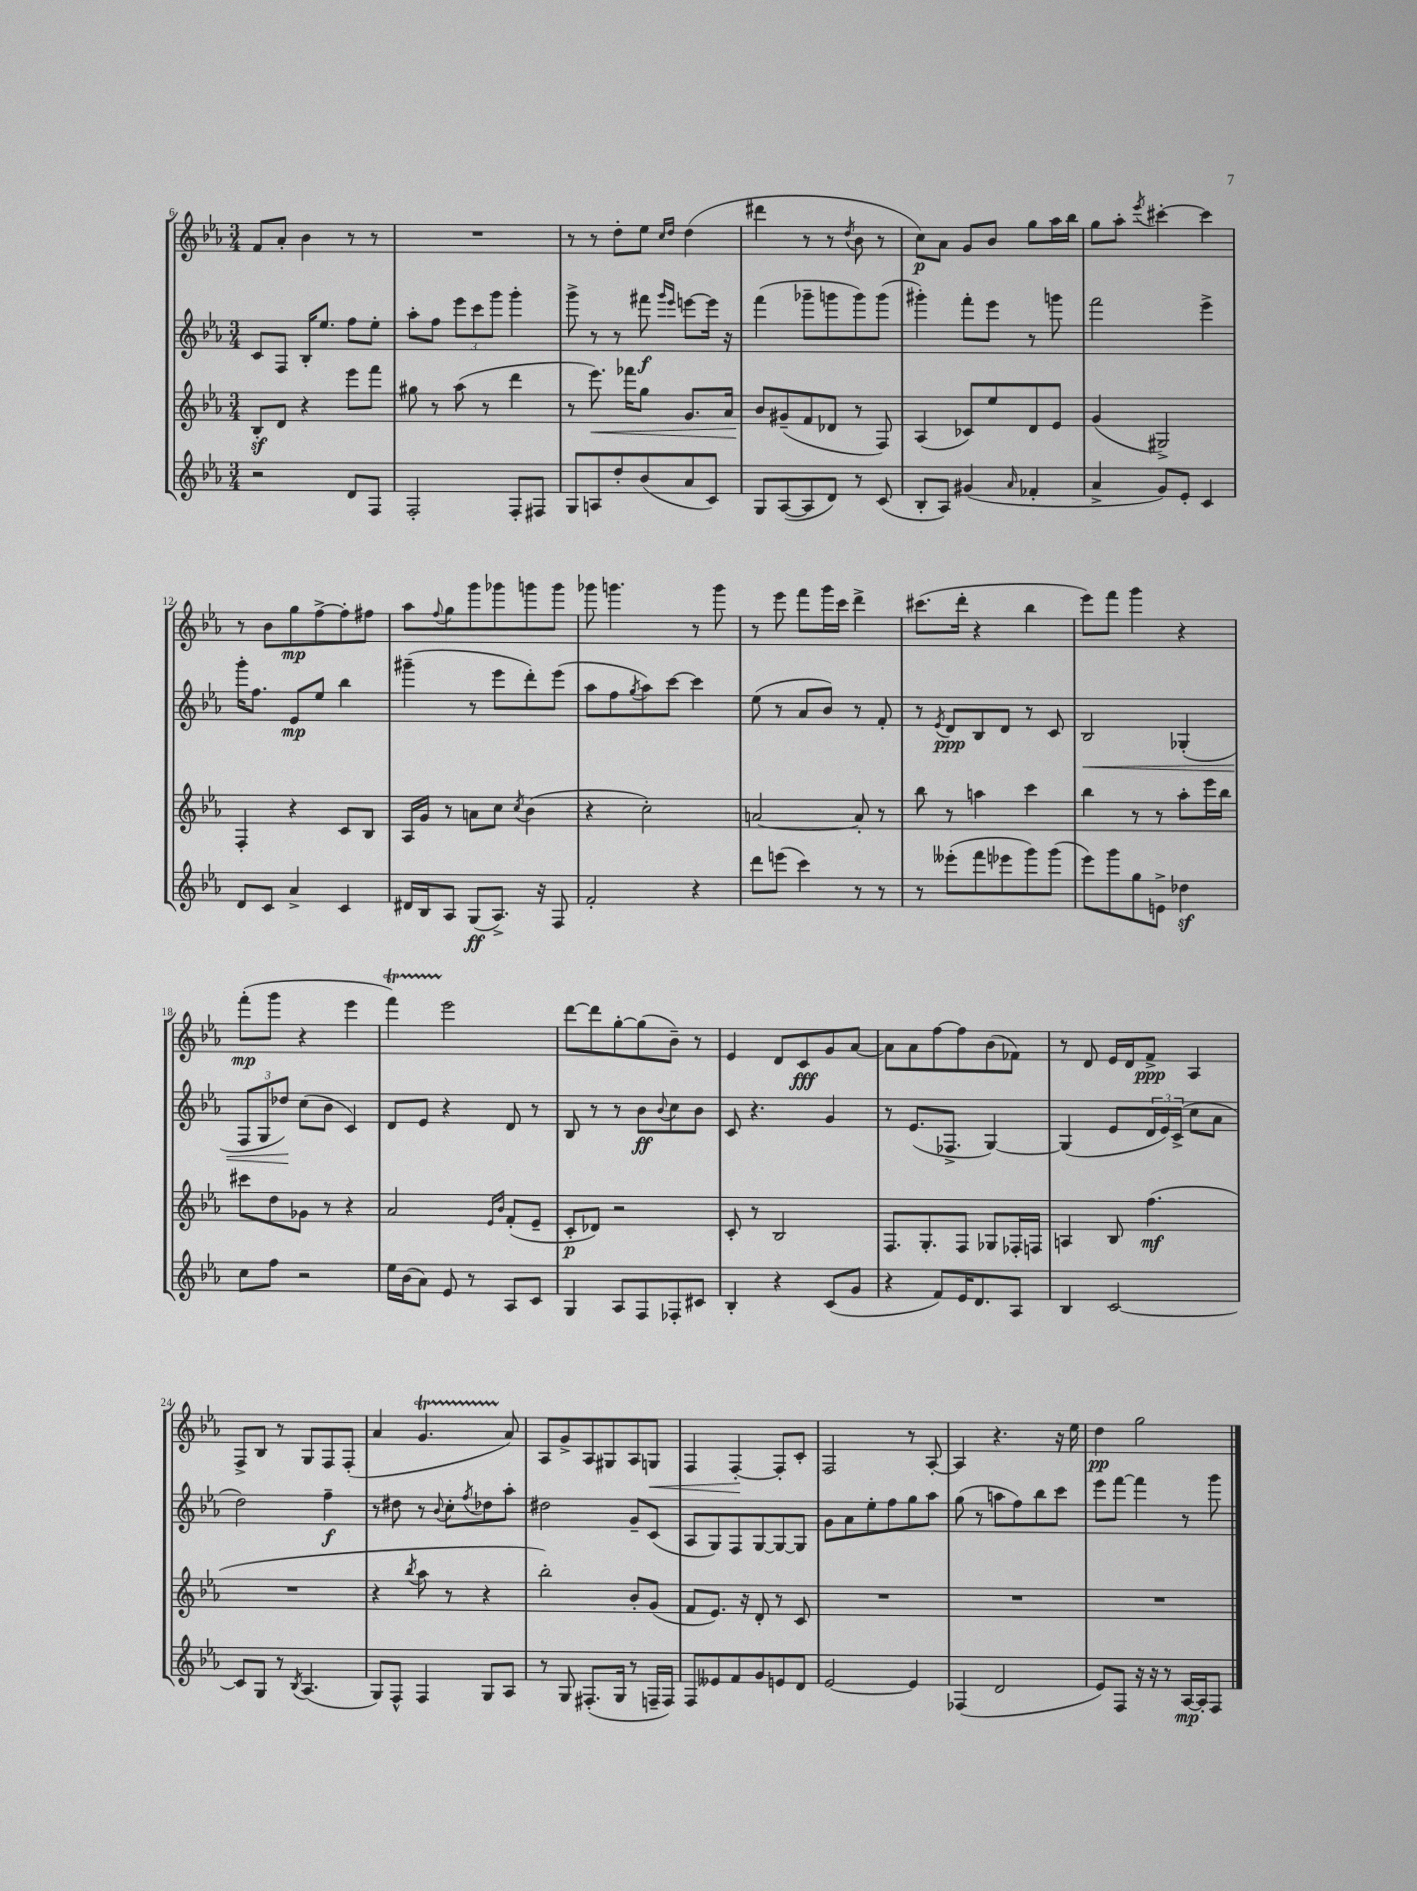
<<
\new StaffGroup <<
\new Staff = "s0" {
    \clef treble \key ees \major \numericTimeSignature \time 3/4
    f'8 aes'8-. bes'4 r8 r8 |
    R2. |
    r8 r8 d''8-. ees''8 \grace { c''16 d''16 } d''4( |
    dis'''4 r8 r8 \acciaccatura { d''8 } bes'8 r8 |
    c''8\p) aes'8 g'8 bes'8 g''8 aes''16 bes''16 |
    g''8 aes''8-. \acciaccatura { ees'''8 } cis'''4~-. cis'''4 |
    r8 bes'8 g''8\mp f''8~-> f''8-. fis''8 |
    aes''8 \appoggiatura { f''8 } g''8 g'''8 ges'''8 g'''8 g'''8 |
    ges'''8 g'''4. r8 g'''8 |
    r8 ees'''8 f'''8 g'''16 c'''16 d'''4-> |
    cis'''8.( d'''16-. r4 bes''4 |
    ees'''8) f'''8 g'''4 r4 |
    f'''8-.\mp( g'''8 r4 ees'''4 |
    f'''4\startTrillSpan) ees'''2\stopTrillSpan |
    d'''8~ d'''8 g''8~-. g''8( bes'8--) r8 |
    ees'4 d'8 c'8\fff g'8 aes'8~ |
    aes'8 aes'8 f''8~ f''8 bes'8( fes'8) |
    r8 d'8 ees'16 d'16 f'8->\ppp aes4 |
    f8-> bes8 r8 g8 f8 f8-.( |
    aes'4 g'4.\startTrillSpan aes'8\stopTrillSpan) |
    aes8 g'8-> aes8 gis8 aes8 g8\< |
    f4 f4~-.\! f8-. c'8-. |
    f2 r8 aes8~-. |
    aes4 r4. r16 ees''16 |
    d''4\pp g''2 \bar "|." |
}
\new Staff = "s1" {
    \clef treble \key ees \major \numericTimeSignature \time 3/4
    c'8 f8 bes16-. ees''8. f''8 ees''8-. |
    aes''8-. f''8 \tuplet 3/2 { ees'''8 c'''8 g'''8 } g'''4-. |
    g'''8-> r8 r8 fis'''8\f \grace { g'''16 ees'''16 } e'''8~ e'''16 r16 |
    f'''4( ges'''8-- g'''8 g'''8) g'''8( |
    gis'''4-.) f'''8-. ees'''8 r8 g'''8 |
    f'''2 ees'''4-> |
    g'''16-. f''8. ees'8\mp ees''8 bes''4 |
    gis'''4--( r8 ees'''8 d'''8-.) ees'''8( |
    aes''8 f''8 \acciaccatura { g''8 } aes''8) c'''8~ c'''4 |
    ees''8( r8 aes'8 bes'8) r8 f'8-. |
    r8 \acciaccatura { ees'8 } d'8\ppp bes8 d'8 r8 c'8 |
    bes2\< ges4-.( |
    \tuplet 3/2 { f8 g8 des''8\!) } c''8( bes'8 c'4) |
    d'8 ees'8 r4 d'8 r8 |
    bes8 r8 r8 bes'8\ff \appoggiatura { bes'8 } c''8 bes'8 |
    c'8 r4. g'4 |
    r8 ees'8.( fes8.-> g4~) |
    g4( ees'8 \tuplet 3/2 { d'16 ees'16) c'16->( } c''8 aes'8 |
    d''2) f''4--\f |
    r8 dis''8 r8 \appoggiatura { bes'8 } c''8-. \acciaccatura { f''8 } des''8 aes''8-. |
    dis''2 g'8-- c'8( |
    aes8 g8) f8 g8~ g8~ g8 |
    g'8 aes'8 ees''8-. f''8 g''8 aes''8 |
    g''8( r8 a''8 f''8) bes''8 c'''8 |
    ees'''8 f'''8~ f'''4 r8 g'''8 \bar "|." |
}
\new Staff = "s2" {
    \clef treble \key ees \major \numericTimeSignature \time 3/4
    bes8-.\sf d'8 r4 ees'''8 f'''8 |
    gis''8 r8 aes''8( r8 d'''4 |
    r8 ees'''8.\<) fes'''16 g''8 g'8. aes'16 |
    bes'8\! gis'8--( f'8 des'8 r8 f8) |
    aes4( ces'8) ees''8 d'8 ees'8 |
    g'4( gis2->) |
    f4-. r4 c'8 bes8 |
    aes16 g'16 r8 a'8 c''8 \acciaccatura { c''8 } bes'4( |
    r4 c''2-.) |
    a'2~ a'8-. r8 |
    bes''8 r8 a''4 c'''4 |
    bes''4 r8 r8 aes''8-. ees'''16 bes''16 |
    cis'''8 d''8 ges'8 r8 r4 |
    aes'2 \grace { ees'16 bes'16 } f'8-.( ees'8-- |
    c'8-.\p des'8) r2 |
    c'8-. r8 bes2 |
    f8. g8.-. f8 ges8 fes16-. f16 |
    a4 bes8 f''4.\mf( |
    R2. |
    r4 \acciaccatura { bes''8 } aes''8 r8 r4 |
    bes''2-.) bes'8-. g'8( |
    f'8 ees'8.) r16 d'8-. r8 c'8 |
    R2. |
    R2. |
    R2. \bar "|." |
}
\new Staff = "s3" {
    \clef treble \key ees \major \numericTimeSignature \time 3/4
    r2 d'8 f8 |
    f2-. f8-. fis8 |
    g8 a8 d''8-. bes'8( aes'8 c'8) |
    g8 aes8~( aes8 d'8) r8 c'8( |
    bes8-. aes8) gis'4( \grace { aes'16 } fes'4-. |
    aes'4-> g'8) ees'8-. c'4 |
    d'8 c'8 aes'4-> c'4 |
    dis'16 bes16 aes8 g8\ff( aes8.->) r16 f8 |
    f'2-. r4 |
    d'''8 e'''8( c'''4) r8 r8 |
    r8 eeses'''8-.( f'''8 ees'''8 g'''8) g'''8( |
    ees'''8) g'''8 g''8 e'8-> des''4\sf |
    c''8 f''8 r2 |
    ees''16 bes'16( aes'8) ees'8 r8 aes8 c'8 |
    g4 aes8 f8 fes8-. cis'8 |
    bes4-. r4 c'8( g'8 |
    r4 f'8) ees'16 d'8. aes8 |
    bes4 c'2~ |
    c'8 g8 r8 \acciaccatura { bes8 } aes4.( |
    g8) f8-^ f4 g8 aes8 |
    r8 g8 fis8.-.( g16 r8 f16-- f16) |
    f8 eeses'8 f'8 g'8 e'8 d'8 |
    ees'2~ ees'4 |
    fes4( d'2 |
    ees'8) f8 r16 r16 r8 aes16~\mp aes16-. f8 \bar "|." |
}
>>
>>
\layout { \context { \Score currentBarNumber = #6 } }
